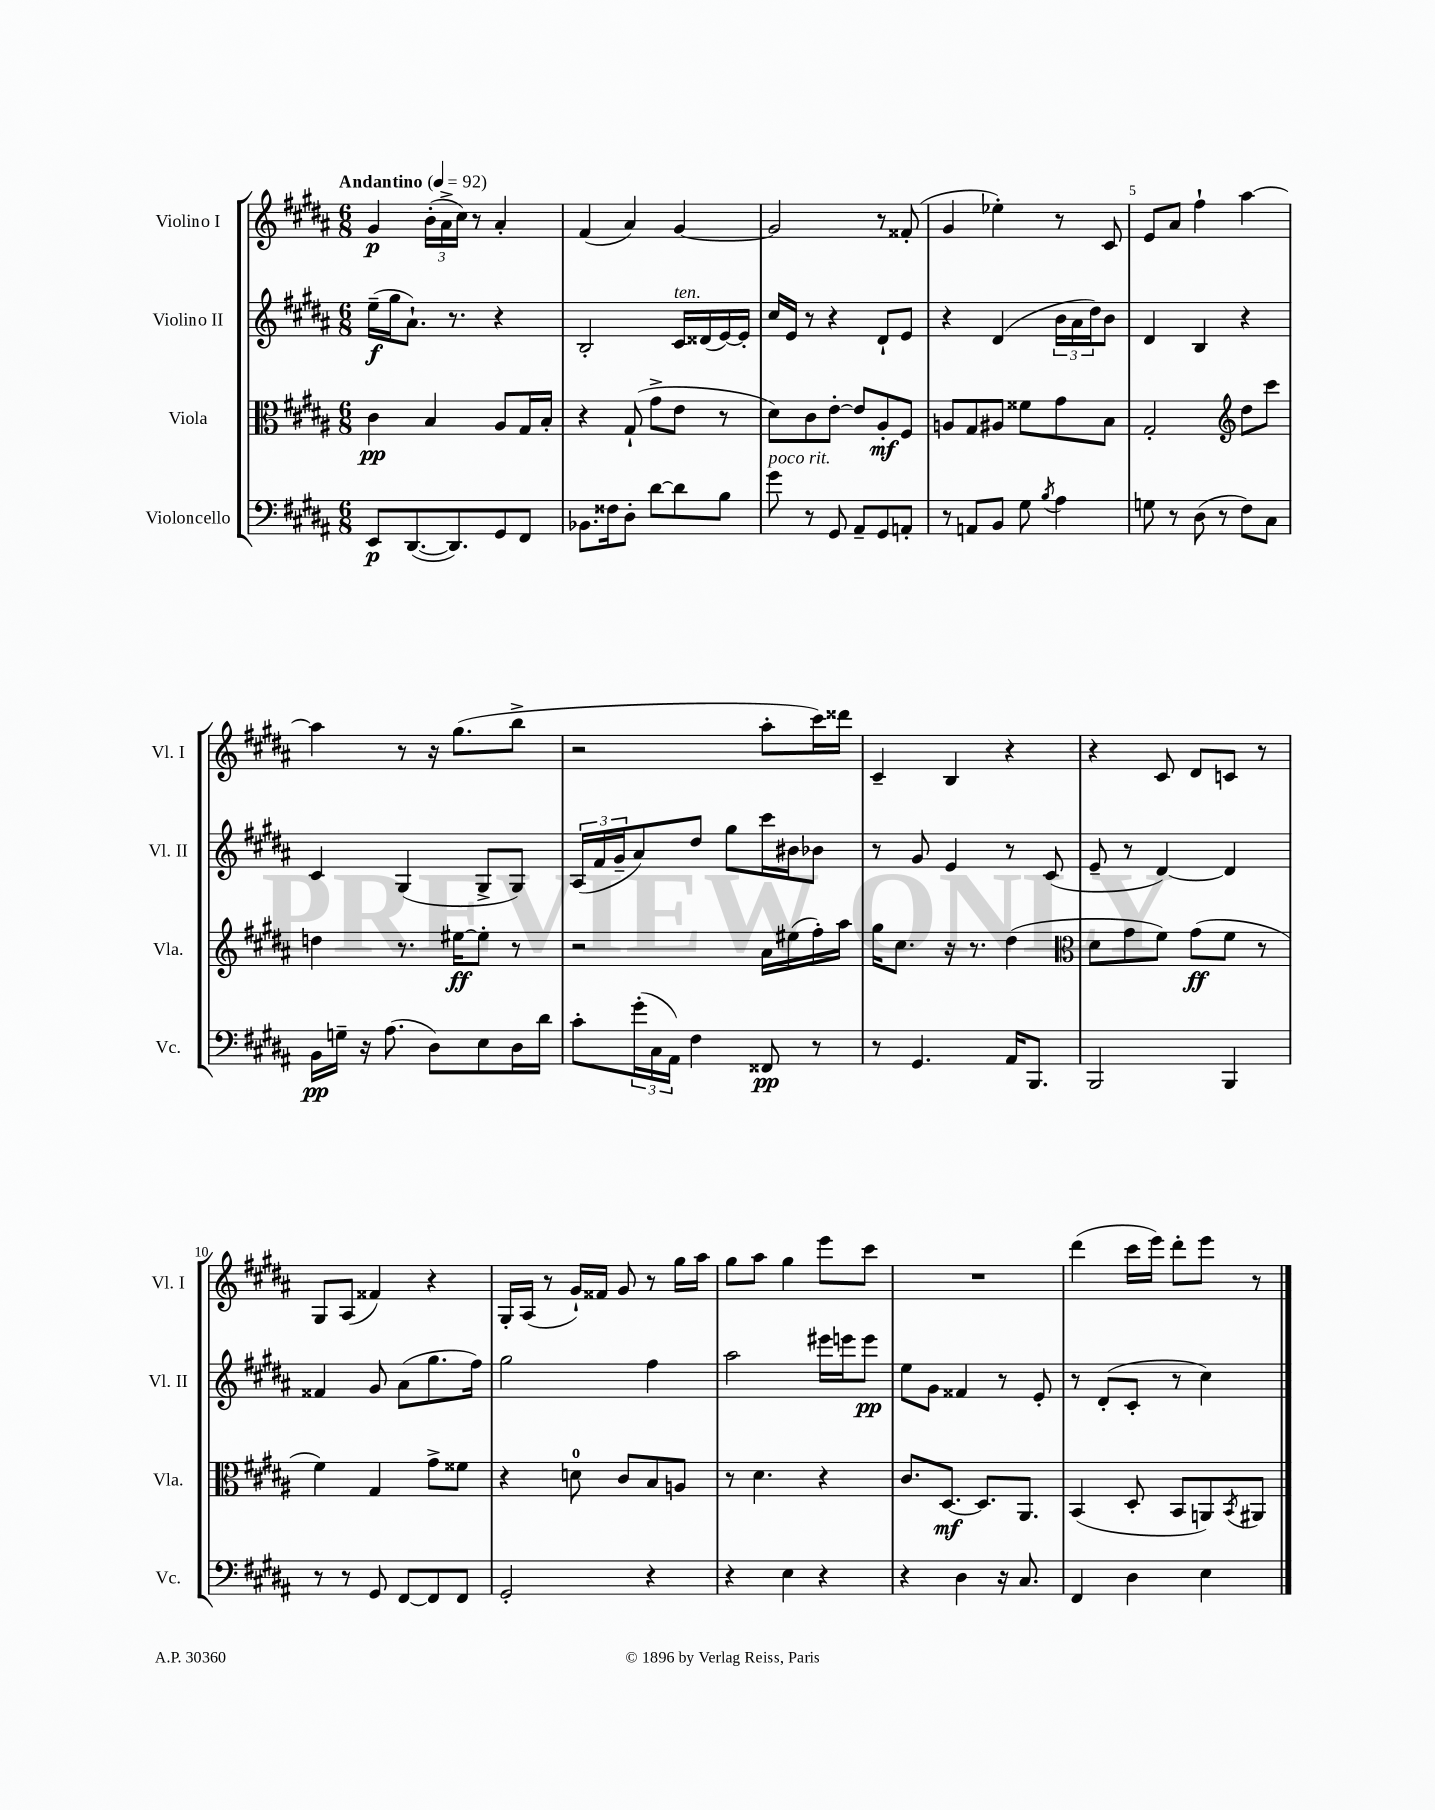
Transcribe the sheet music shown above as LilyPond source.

<<
\new StaffGroup <<
\new Staff = "s0" \with { instrumentName = "Violino I" shortInstrumentName = "Vl. I" } {
    \clef treble \key b \major \numericTimeSignature \time 6/8 \tempo "Andantino" 4 = 92
    gis'4\p \tuplet 3/2 { b'16-.( ais'16-> cis''16) } r8 ais'4-. |
    fis'4( ais'4) gis'4~ |
    gis'2 r8 fisis'8-.( |
    gis'4 ees''4-.) r8 cis'8 |
    e'8 ais'8 fis''4-! ais''4~ |
    ais''4 r8 r16 gis''8.( b''8-> |
    r2 ais''8-. cis'''16) disis'''16 |
    cis'4-- b4 r4 |
    r4 cis'8 dis'8 c'8 r8 |
    gis8 ais8( fisis'4) r4 |
    gis16-. ais16( r8 gis'16-!) fisis'16 gis'8 r8 gis''16 ais''16 |
    gis''8 ais''8 gis''4 e'''8 cis'''8 |
    R2. |
    dis'''4( cis'''16 e'''16) dis'''8-. e'''8 r8 \bar "|." |
}
\new Staff = "s1" \with { instrumentName = "Violino II" shortInstrumentName = "Vl. II" } {
    \clef treble \key b \major \numericTimeSignature \time 6/8
    e''16--\f( gis''16 ais'8.-!) r8. r4 |
    b2-. cis'16^\markup { \italic "ten." } disis'16( e'16~) e'16-. |
    cis''16 e'16 r8 r4 dis'8-! e'8 |
    r4 dis'4( \tuplet 3/2 { b'16 ais'16 dis''16) } b'8 |
    dis'4 b4 r4 |
    cis'4 gis4( gis8-> gis8) |
    \tuplet 3/2 { ais16( fis'16 gis'16-- } ais'8) dis''8 gis''8 cis'''16 bis'16 bes'8 |
    r8 gis'8 e'4 r8 cis'8( |
    e'8-- r8 dis'4~) dis'4 |
    fisis'4 gis'8 ais'8( gis''8. fis''16) |
    gis''2 fis''4 |
    ais''2 eis'''16 e'''16 e'''8\pp |
    e''8 gis'8 fisis'4 r8 e'8-. |
    r8 dis'8-.( cis'8-. r8 cis''4) \bar "|." |
}
\new Staff = "s2" \with { instrumentName = "Viola" shortInstrumentName = "Vla." } {
    \clef alto \key b \major \numericTimeSignature \time 6/8
    cis'4\pp b4 ais8 gis16 b16-. |
    r4 gis8-!( gis'8-> e'8 r8 |
    dis'8) cis'8 e'8~-. e'8 ais8-.\mf fis8 |
    a8 gis8 ais8 fisis'8 gis'8 b8 |
    gis2-. \clef treble dis''8 cis'''8 |
    d''4 r8. eis''16~\ff eis''8-. r8 |
    r2 ais'16 eis''16( fis''16-.) ais''16 |
    gis''16 cis''8. r16 r8. dis''4( |
    \clef alto dis'8 gis'8 fis'8) gis'8\ff( fis'8 r8 |
    fis'4) gis4 gis'8-> fisis'8 |
    r4 d'8-0 cis'8 b8 a8 |
    r8 dis'4. r4 |
    cis'8. dis8.~\mf dis8. ais,8. |
    b,4( dis8-. b,8 a,8) \acciaccatura { b,8 } ais,8 \bar "|." |
}
\new Staff = "s3" \with { instrumentName = "Violoncello" shortInstrumentName = "Vc." } {
    \clef bass \key b \major \numericTimeSignature \time 6/8
    e,8\p dis,8.~( dis,8.) gis,8 fis,8 |
    bes,8. fisis16 dis8-. dis'8~ dis'8 b8 |
    gis'8^\markup { \italic "poco rit." } r8 gis,8 ais,8-- gis,8 a,8-. |
    r8 a,8 b,8 gis8 \acciaccatura { b8 } ais4 |
    g8 r8 dis8( r8 fis8) cis8 |
    b,16\pp g16-- r16 ais8.( dis8) e8 dis16 dis'16 |
    cis'8-. \tuplet 3/2 { gis'16-.( cis16 ais,16) } fis4 fisis,8\pp r8 |
    r8 gis,4. ais,16 b,,8. |
    b,,2 b,,4 |
    r8 r8 gis,8 fis,8~ fis,8 fis,8 |
    gis,2-. r4 |
    r4 e4 r4 |
    r4 dis4 r16 cis8. |
    fis,4 dis4 e4 \bar "|." |
}
>>
>>
\layout { \context { \Score \override BarNumber.break-visibility = ##(#f #t #t) barNumberVisibility = #(every-nth-bar-number-visible 5) } }
